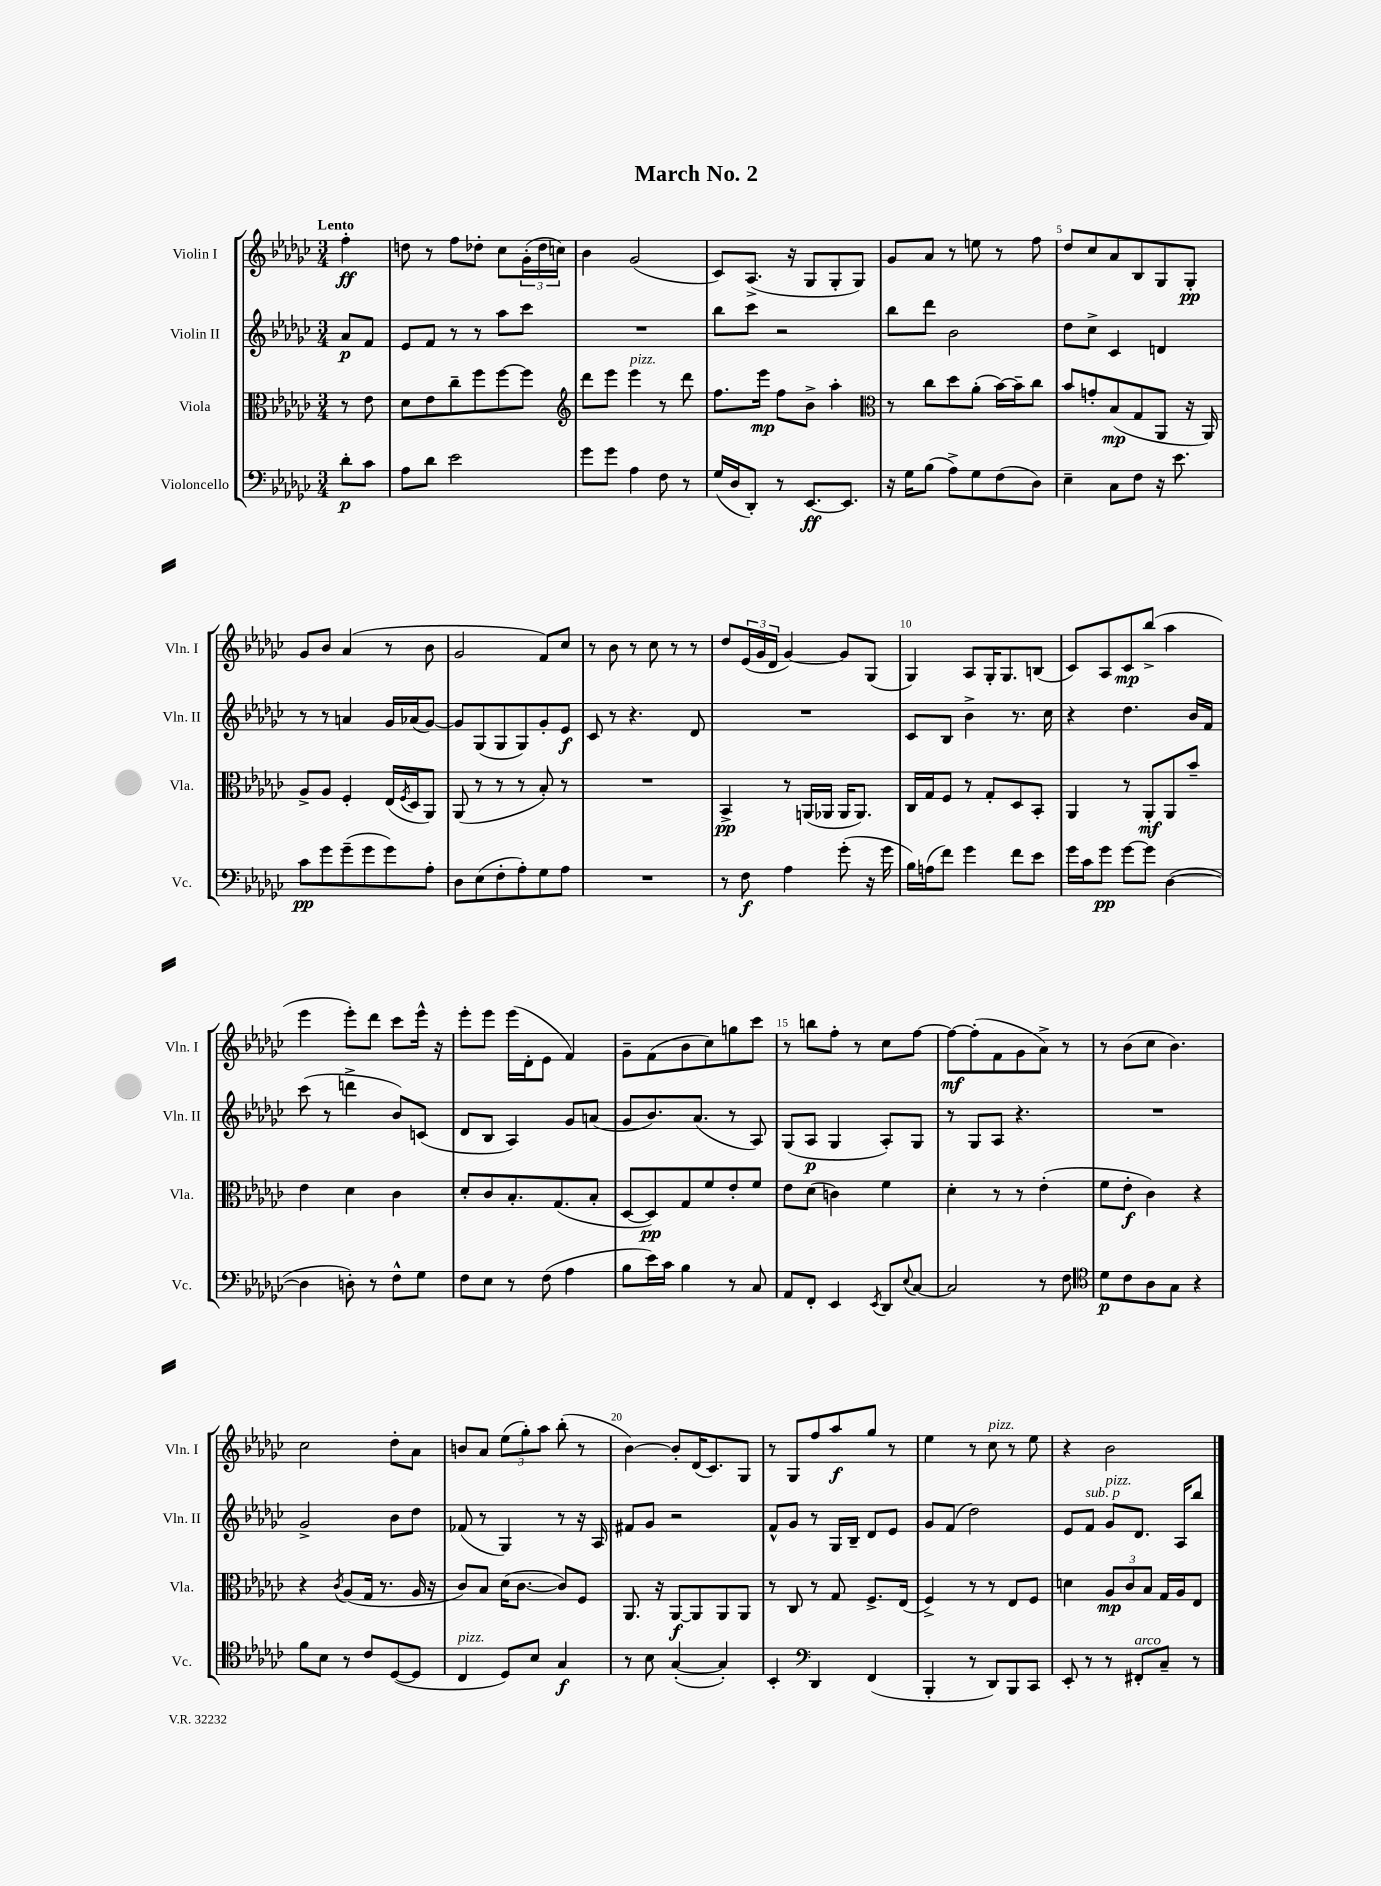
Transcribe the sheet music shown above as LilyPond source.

\header { title = "March No. 2" }
<<
\new StaffGroup <<
\new Staff = "s0" \with { instrumentName = "Violin I" shortInstrumentName = "Vln. I" } {
    \clef treble \key ges \major \numericTimeSignature \time 3/4 \partial 4 \tempo "Lento"
    f''4-.\ff |
    d''8 r8 f''8 des''8-. ces''8 \tuplet 3/2 { ges'16-.( des''16 c''16) } |
    bes'4 ges'2( |
    ces'8) aes8.->( r16 ges8 ges8-. ges8) |
    ges'8 aes'8 r8 e''8 r8 f''8 |
    des''8 ces''8 aes'8 bes8 ges8 ges8-.\pp |
    ges'8 bes'8 aes'4( r8 bes'8 |
    ges'2 f'8) ces''8 |
    r8 bes'8 r8 ces''8 r8 r8 |
    des''8 \tuplet 3/2 { ees'16( ges'16 des'16 } ges'4~) ges'8 ges8( |
    ges4) aes8 ges16-. ges8. b8( |
    ces'8) aes8 ces'8\mp bes''8->( aes''4 |
    ees'''4 ees'''8-.) des'''8 ces'''8 ees'''16-^ r16 |
    ees'''8-. ees'''8 ees'''16( des'16-. ees'8 f'4) |
    ges'8-- f'8( bes'8 ces''8) g''8 ces'''8 |
    r8 b''8 f''8-. r8 ces''8 f''8~ |
    f''8~\mf f''8-.( f'8 ges'8 aes'8->) r8 |
    r8 bes'8( ces''8 bes'4.) |
    ces''2 des''8-. aes'8 |
    b'8 aes'8 \tuplet 3/2 { ees''8( ges''8-.) aes''8 } bes''8-.( r8 |
    bes'4~) bes'8-. des'16( ces'8.) ges8 |
    r8 ges8 f''8 aes''8\f ges''8 r8 |
    ees''4 r8 ces''8^\markup { \italic "pizz." } r8 ees''8 |
    r4 bes'2 \bar "|." |
}
\new Staff = "s1" \with { instrumentName = "Violin II" shortInstrumentName = "Vln. II" } {
    \clef treble \key ges \major \numericTimeSignature \time 3/4 \partial 4
    aes'8\p f'8 |
    ees'8 f'8 r8 r8 aes''8 ces'''8 |
    R2. |
    bes''8 ces'''8 r2 |
    bes''8 des'''8 bes'2 |
    des''8 ces''8-> ces'4 d'4 |
    r8 r8 a'4 ges'16 aes'16( ges'8~) |
    ges'8 ges8( ges8 ges8) ges'8-. ees'8\f |
    ces'8 r8 r4. des'8 |
    R2. |
    ces'8 bes8 bes'4-> r8. ces''16 |
    r4 des''4. bes'16 f'16 |
    ces'''8( r8 d'''4-> bes'8) c'8( |
    des'8 bes8 aes4) ges'8 a'8( |
    ges'8 bes'8.) aes'8.( r8 aes8) |
    ges8( aes8\p ges4 aes8-.) ges8 |
    r8 ges8 aes8 r4. |
    R2. |
    ges'2-> bes'8 des''8 |
    fes'8( r8 ges4) r8 r16 aes16 |
    fis'8 ges'8 r2 |
    f'8-^ ges'8 r8 ges16 bes16-- des'8 ees'8 |
    ges'8 f'8( des''2) |
    ees'8 f'8^\markup { \italic "sub. p" } ges'8^\markup { \italic "pizz." } des'8. aes16 bes''8 \bar "|." |
}
\new Staff = "s2" \with { instrumentName = "Viola" shortInstrumentName = "Vla." } {
    \clef alto \key ges \major \numericTimeSignature \time 3/4 \partial 4
    r8 ees'8 |
    des'8 ees'8 ces''8-- f''8 f''8~ f''8 |
    \clef treble des'''8 ees'''8 ees'''4^\markup { \italic "pizz." } r8 des'''8 |
    f''8. ees'''16\mp f''8 bes'8-> aes''4-. |
    \clef alto r8 ces''8 des''8 aes'8-.( bes'16~) bes'16-- ces''8 |
    bes'8 g'8-. bes8\mp( ges8 aes,8 r16 aes,16) |
    aes8-> aes8 f4-. ees16( \acciaccatura { f8 } des16 aes,8) |
    aes,8( r8 r8 r8 bes8-.) r8 |
    R2. |
    bes,4->\pp r8 a,16( aes,16 aes,16 aes,8.) |
    ces16 ges16 f8 r8 ges8-. des8 bes,8-. |
    aes,4 r8 aes,8-.\mf aes,8 bes'8-- |
    ees'4 des'4 ces'4 |
    des'8-. ces'8 bes8.-. ges8.( bes8-. |
    des8~ des8\pp) ges8 f'8 ees'8-. f'8 |
    ees'8 des'8( c'4) f'4 |
    des'4-. r8 r8 ees'4-.( |
    f'8 ees'8-.\f ces'4) r4 |
    r4 \acciaccatura { ces'8 } aes8( ges16 r8. aes16 r16 |
    ces'8) bes8 des'16( ces'8.~ ces'8) f8 |
    aes,8. r16 aes,8~\f aes,8 aes,8 aes,8 |
    r8 ces8 r8 ges8 f8.-> ees16( |
    f4->) r8 r8 ees8 f8 |
    d'4 \tuplet 3/2 { aes8\mp ces'8 bes8 } ges16 aes16 ees8 \bar "|." |
}
\new Staff = "s3" \with { instrumentName = "Violoncello" shortInstrumentName = "Vc." } {
    \clef bass \key ges \major \numericTimeSignature \time 3/4 \partial 4
    des'8-.\p ces'8 |
    aes8 des'8 ees'2 |
    ges'8 ges'8 aes4 f8 r8 |
    ges16( des16 des,8-.) r8 ees,8.~\ff ees,8. |
    r16 ges16 bes8( aes8->) ges8 f8( des8) |
    ees4-- ces8 f8 r16 ees'8. |
    ces'8\pp ges'8 ges'8--( ges'8 ges'8) aes8-. |
    des8 ees8( f8-. aes8-.) ges8 aes8 |
    R2. |
    r8 f8\f aes4 ges'8-.( r16 ges'16 |
    bes16) a16( f'8) ges'4 f'8 ees'8 |
    ges'16 ces'16 ges'8\pp ges'8~ ges'8 des4~( |
    des4 d8-.) r8 f8-^ ges8 |
    f8 ees8 r8 f8( aes4 |
    bes8 ees'16) ces'16 bes4 r8 ces8 |
    aes,8 f,8-. ees,4 \acciaccatura { ees,8 } des,8 \appoggiatura { ees8 } ces8~ |
    ces2 r8 f8 |
    \clef tenor des'8\p ces'8 aes8 ges8 r4 |
    f'8 bes8 r8 ces'8 des8~( des8 |
    ces4^\markup { \italic "pizz." } des8) bes8 ges4\f |
    r8 bes8 ges4~-.( ges4-.) |
    bes,4-. \clef bass des,4 f,4( |
    bes,,4-. r8 des,8) bes,,8 ces,8 |
    ees,8-. r8 r8 fis,8-.^\markup { \italic "arco" } ces8-- r8 \bar "|." |
}
>>
>>
\layout { \context { \Score \override BarNumber.break-visibility = ##(#f #t #t) barNumberVisibility = #(every-nth-bar-number-visible 5) } }
